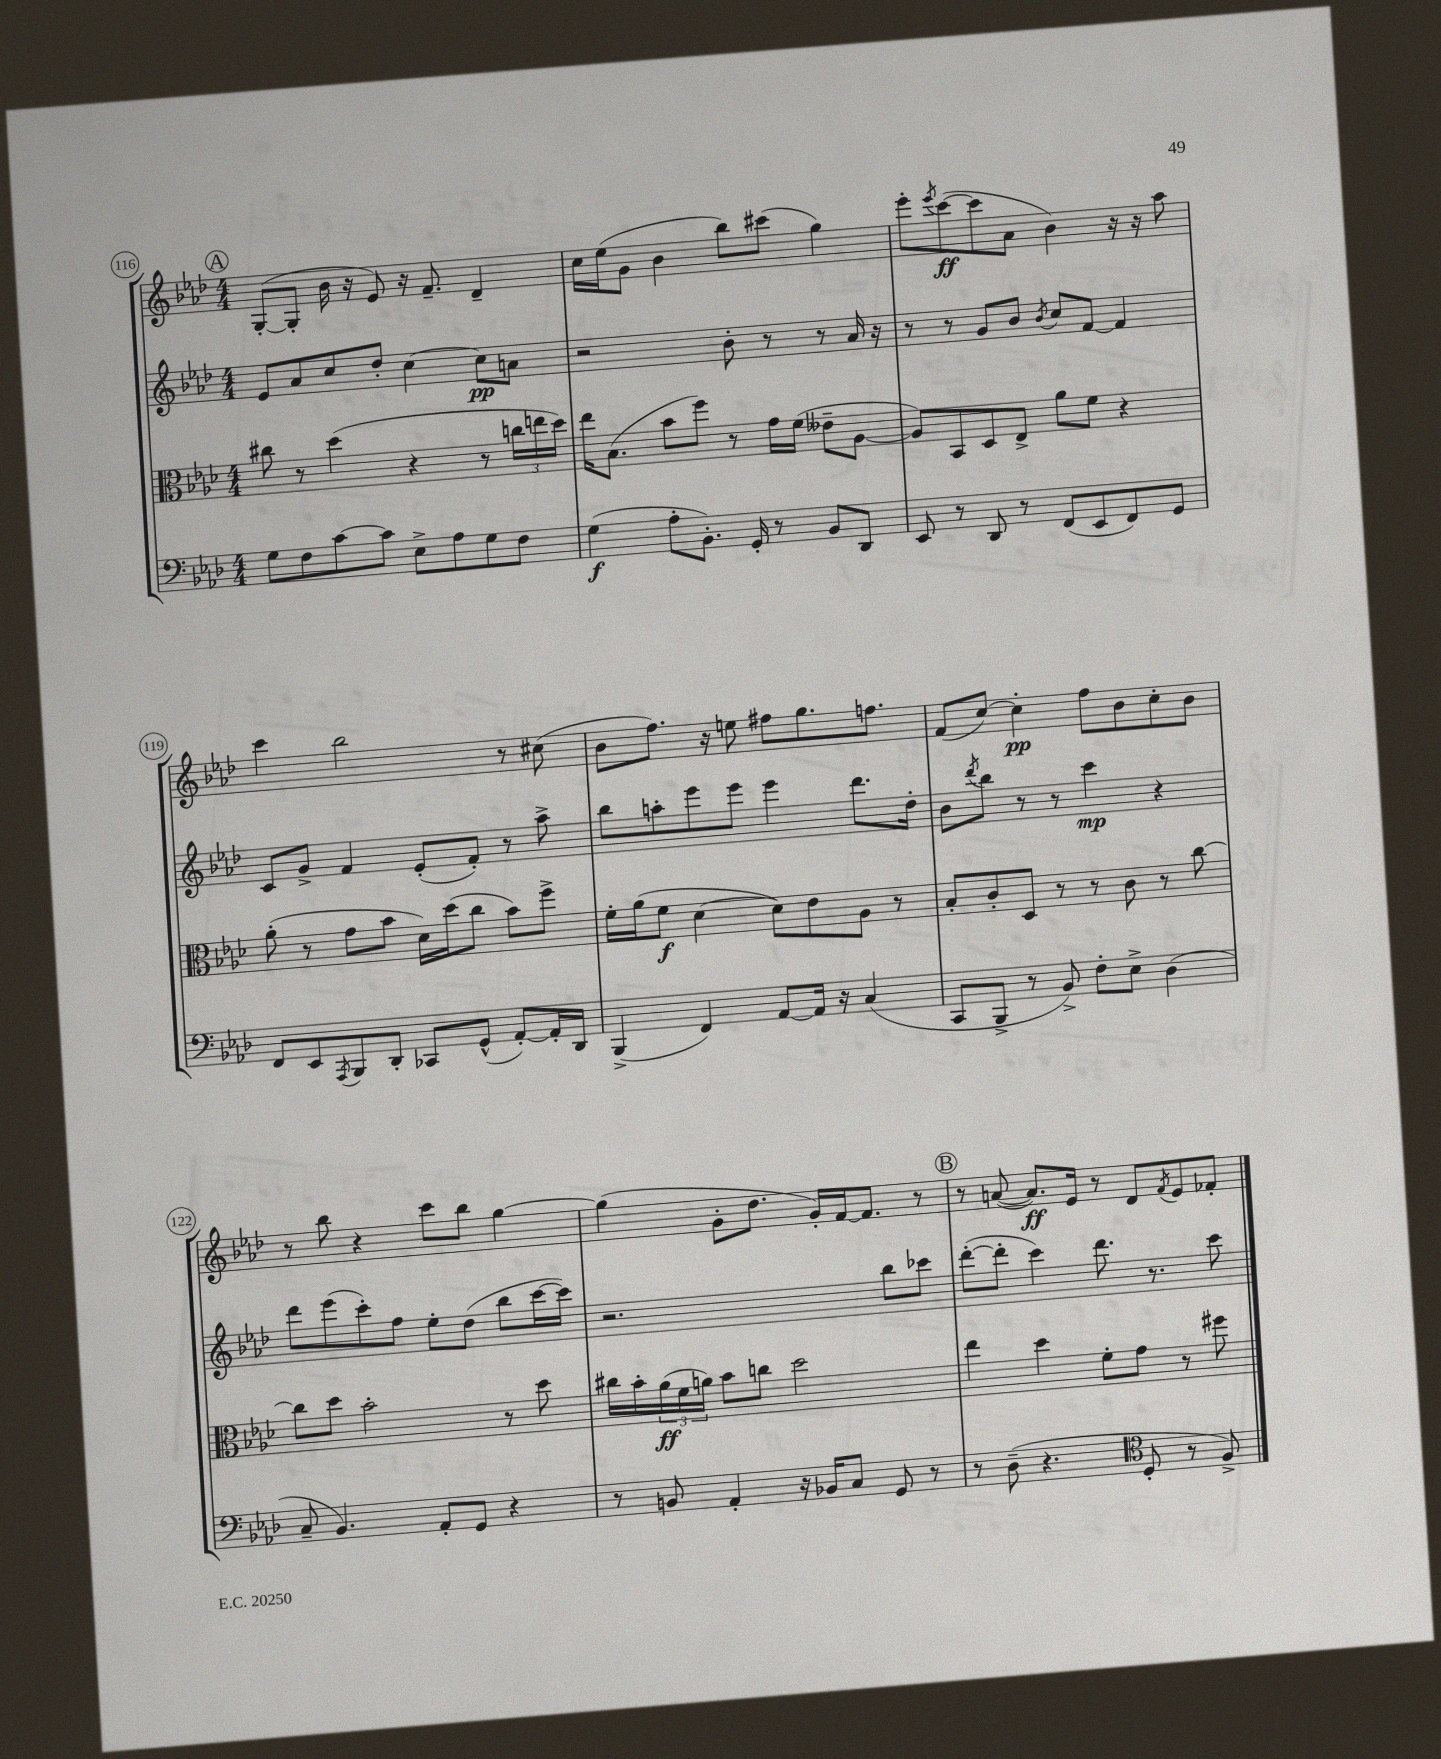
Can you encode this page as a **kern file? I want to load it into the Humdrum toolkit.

**kern	**kern	**kern	**kern
*staff4	*staff3	*staff2	*staff1
*clefF4	*clefC3	*clefG2	*clefG2
*k[b-e-a-d-]	*k[b-e-a-d-]	*k[b-e-a-d-]	*k[b-e-a-d-]
*M4/4	*M4/4	*M4/4	*M4/4
8G	8cc#	8e-	([8G'
8F	8r	8a-	8G']
[8c	(4dd-	8cc	16b-
.	.	.	16r
8c]	.	8dd-'	8e-)
8E-^	4r	[4cc	16r
.	.	.	8.f~
8A-	.	.	.
8G	8r	8cc]	4d-~
8F	24cc	8a	.
.	24ee	.	.
.	24dd-)	.	.
=	=	=	=
(4G	16ee-	2r	16cc
.	(8.B-	.	(16ee-
.	.	.	8g
8A-'	8b-	.	4b-
8.BB-')	8ff)	.	.
.	8r	8b-'	8bb-)
16GG'	.	.	.
8r	16g	8r	(8ccc#
.	(16f	.	.
8BB-	8e--~	8r	4gg)
8DD-	[8A-	16a-	.
.	.	16r	.
=	=	=	=
8EE-	8A-])	8r	8eee-'
.	.	.	8qeee-
8r	8BB-	8r	([8ccc
8DD-	8D-	8g	8ccc]
8r	8E-^	8b-	8a-
.	.	8qb-	.
(8FF	8a-	8cc	4b-)
8EE-	8f	[8f	.
8FF)	4r	4f]	16r
.	.	.	16r
8GG	.	.	8aa-
=	=	=	=
8FF	(8a-'	8c	4ccc
8EE-	8r	8g^	.
8qAAA-	.	.	.
8BBB-	8g	4f	2bb-
8DD-'	8b-	.	.
8CC-	16d-)	(8e-'	.
.	(16dd-	.	.
(8GG^^	8cc	8f')	.
[8AA-')	8b-)	8r	8r
16AA-']	8ff^	8aa-^	(8cc#
16DD-	.	.	.
=	=	=	=
(4BBB-^	16f'	8bb-	8b-
.	(16a-	.	.
.	8f	8aa'	8.ff)
4FF)	[4d-	8eee-	.
.	.	.	16r
.	.	8eee-	8ee
[8AA-	8d-])	4eee-	8ff#
16AA-]	8e-	.	8.gg
16r	.	.	.
(4C	8A-	8.ddd-	.
.	.	.	8.ff
.	8r	.	.
.	.	16dd-'	.
=	=	=	=
8CC	8B-'	8b-	(8f
.	.	8qddd-	.
8BBB-^	8c'	8bb-	[8cc)
8r	8D-	8r	4cc']
8BB-^)	8r	8r	.
8F'	8r	4ccc	8ff
8E-^	8c	.	8b-
(4D-	8r	4r	8cc'
.	[8cc	.	8b-
=	=	=	=
8C~	8cc]	8ddd-	8r
4.BB-)	8dd-	(8eee-	8bb-
.	2b-'	8ccc')	4r
.	.	8ff	.
8AA-'	.	8ee-'	8ccc
8GG	.	(8dd-	8bb-
4r	8r	8bb-	[4gg
.	8dd-	[16ccc	.
.	.	16ccc])	.
=	=	=	=
8r	16cc#	2.r	(4gg]
.	16b-'	.	.
8BB	(24a-	.	.
.	24f	.	.
.	24a)	.	.
4AA-'	8b-	.	8g'
.	8cc	.	8.dd-
16r	2dd-	.	.
16BB-	.	.	16g')
8C	.	.	[16f
.	.	.	8.f]
8GG	.	8bb-	.
8r	.	8ccc-	8r
=	=	=	=
8r	4ee-	([8ddd-'	8r
(8D-~	.	8ddd-']	([8a
4.r	4dd-	4ccc)	8.a])
.	.	.	16e-
.	8f'	8.ddd-	8r
*clefC4	*	*	*
8D-'	8g	.	8d-
.	.	8.r	.
.	.	.	8qf
8r	8r	.	8e-
8F^)	8ff#	8ccc	8f-'
==	==	==	==
*-	*-	*-	*-
